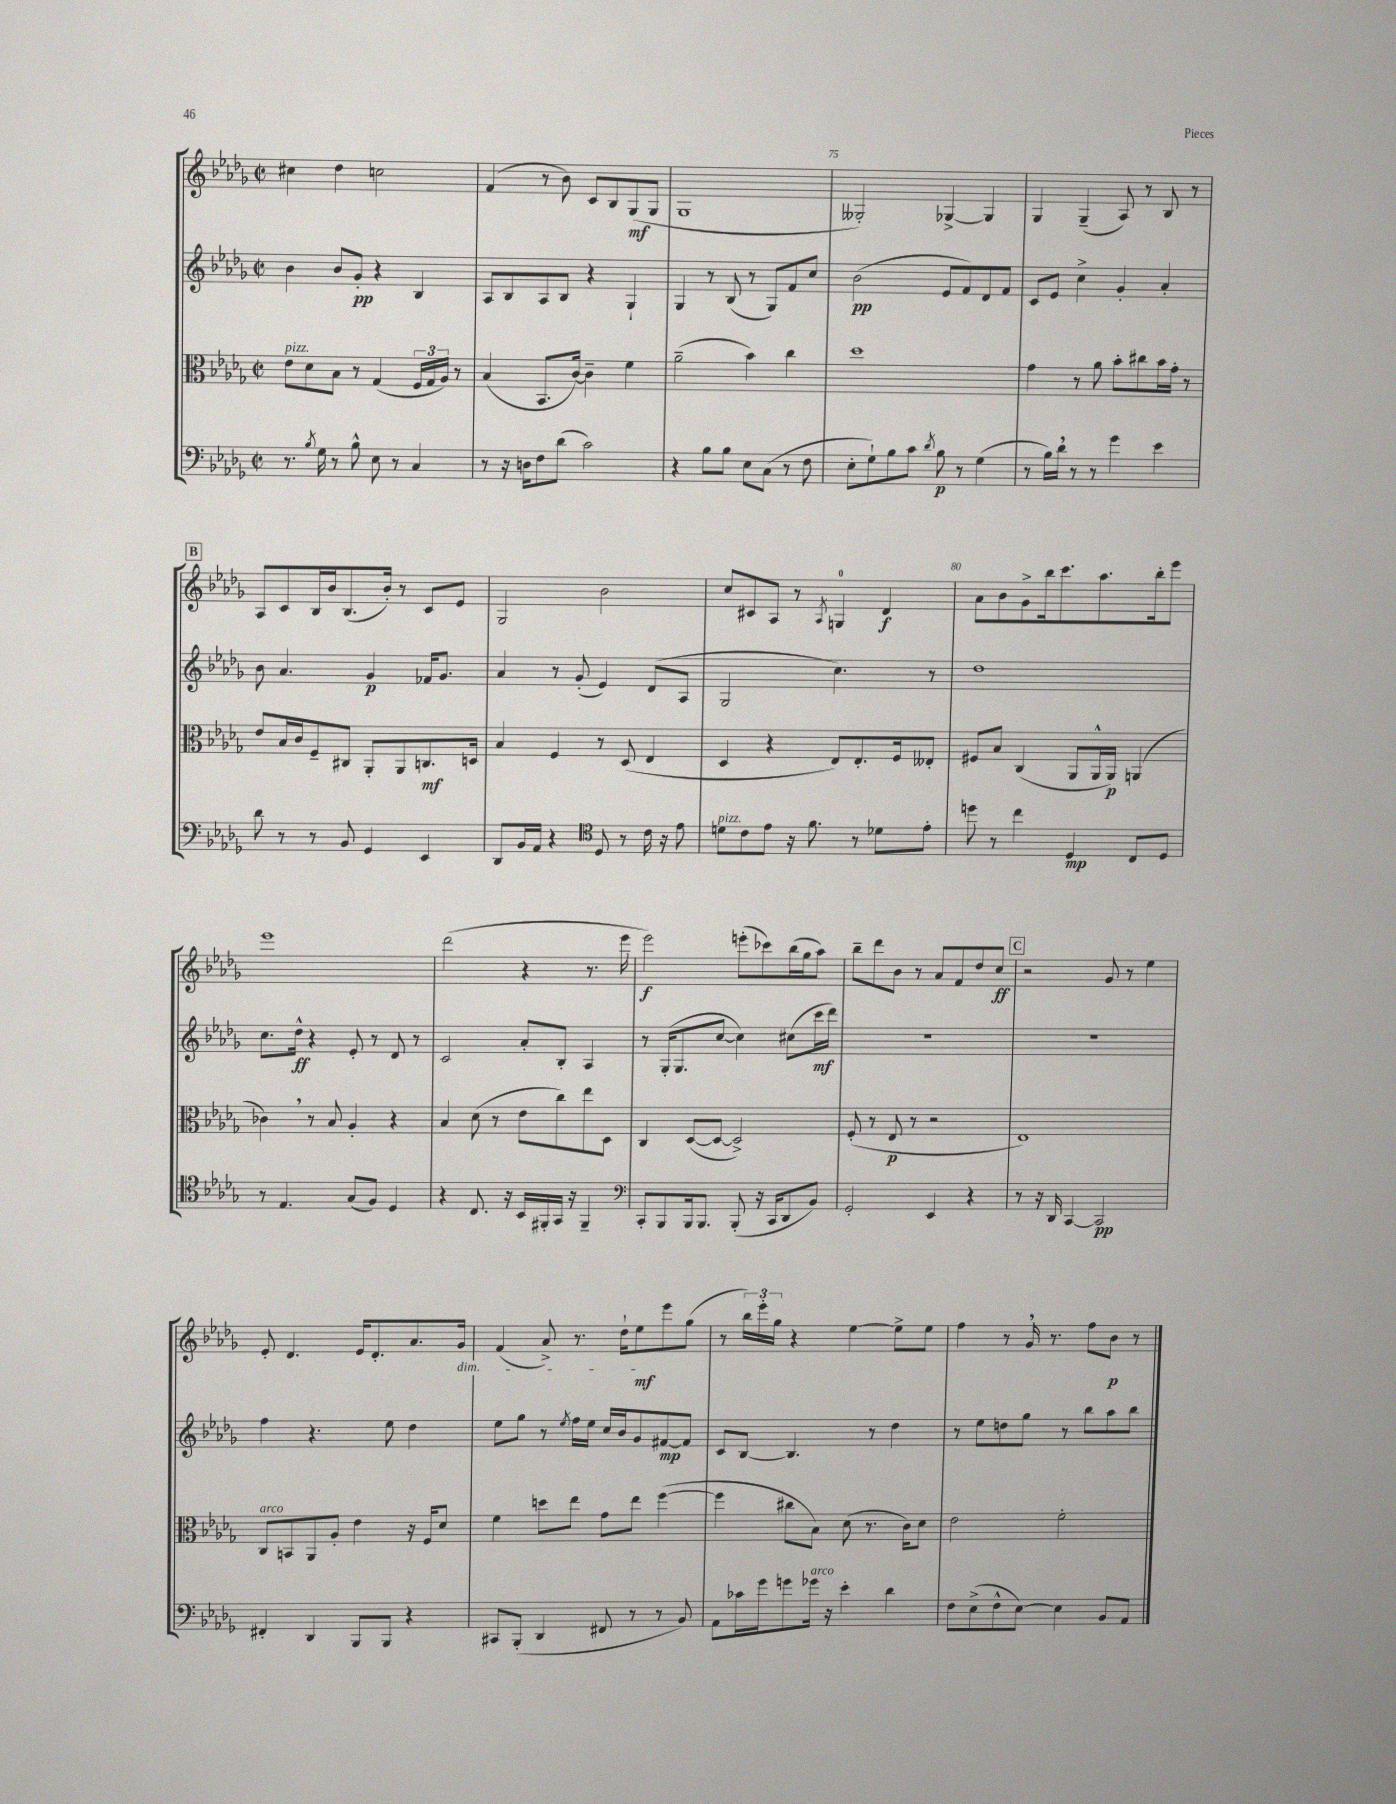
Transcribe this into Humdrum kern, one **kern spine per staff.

**kern	**kern	**kern	**kern
*staff4	*staff3	*staff2	*staff1
*clefF4	*clefC3	*clefG2	*clefG2
*k[b-e-a-d-g-]	*k[b-e-a-d-g-]	*k[b-e-a-d-g-]	*k[b-e-a-d-g-]
*M2/2	*M2/2	*M2/2	*M2/2
*met(c|)	*met(c|)	*met(c|)	*met(c|)
8.r	8e-	4b-	4cc#
.	8d-	.	.
8qB-	.	.	.
16G-	.	.	.
8r	8B-	8b-	4dd-
8B-^^	8r	8g-'	.
8E-	(4G-	4r	2cc
8r	.	.	.
4C	24F	4B-	.
.	24G-	.	.
.	24A-)	.	.
.	8r	.	.
=	=	=	=
8r	(4B-	8A-	(4f
16r	.	8B-	.
16D	.	.	.
8F	8.BB-	8A-	8r
(8d-	.	8B-	8b-)
.	[16c)	.	.
2c)	4c~]	4r	8c
.	.	.	8B-
.	4f	4G-`	(8G-
.	.	.	8G-
=	=	=	=
4r	(2a-~	4G-	1G-
8B-	.	8r	.
8B-	.	(8B-	.
8E-	4b-)	8r	.
(8C	.	8G-)	.
8r	4cc	8f	.
8F	.	8cc	.
=	=	=	=
8E-'	1dd-	(2b-	2G--')
8G-`)	.	.	.
8B-	.	.	.
8c	.	.	.
8qd-	.	.	.
8B-	.	8e-	[4G-^
8r	.	8f)	.
(4G-	.	8d-	4G-]
.	.	8f	.
=	=	=	=
8r	4g-	8c	4G-
16B-)	.	8e-	.
16d-	.	.	.
8r	8r	4cc^	(4G-~
8r	8a-	.	.
4g-	8b-'	4g-'	8A-)
.	8cc#	.	8r
4e-	16b-	4a-'	8B-
.	16g-'	.	.
.	8r	.	8r
=	=	=	=
8d-	8e-	8b-	8A-
8r	16B-	4.a-	8c
.	16c	.	.
8r	8F~	.	16B-
.	.	.	16b-
8BB-	8C#	.	(8.B-
4GG-	8AA-'	4g-	.
.	.	.	16b-')
.	8AA-	.	8r
4EE-	8.C	16f-	8c
.	.	8.g-	.
.	.	.	8e-
.	16D	.	.
=	=	=	=
8DD-	4B-	4a-	2G-
16BB-	.	.	.
16AA-	.	.	.
4r	4F	8r	.
.	.	(8g-'	.
*clefC4	*	*	*
8D-	8r	4e-)	2b-
8r	(8D-	.	.
16c	4E-	(8d-	.
16r	.	.	.
8e-	.	8A-	.
=	=	=	=
8d	4D-	2G-	8cc
8c	.	.	8c#
8e-	4r	.	8A-
16r	.	.	8r
8.f	.	.	.
.	.	.	8qA-
.	8E-)	4.cc)	4G
8r	8.E-'	.	.
8d-	.	.	4d-
.	16F	.	.
8e-'	8E--'	8r	.
=	=	=	=
8dd	8F#	1dd-	8a-
8r	8B-	.	8b-
4cc	(4C	.	8g-^
.	.	.	16bb-
.	.	.	8.ccc
4D-	8AA-	.	.
.	16AA-^^	.	8.aa-
.	16AA-)	.	.
8C	(4AA	.	.
.	.	.	16bb-'
8D-	.	.	8eee-
=	=	=	=
8r	4c-)	8.cc	1eee-
4.E-	.	.	.
.	.	16dd-^^	.
.	8r	4r	.
.	8B-	.	.
(8G-	4A-'	8e-'	.
8F)	.	8r	.
4D-	4r	8d-	.
.	.	8r	.
=	=	=	=
4r	4B-	2c	(2ddd-
8.C	(8d-	.	.
.	8r	.	.
16r	.	.	.
16BB-	8e-	8a-'	4r
16FF#'	.	.	.
16GG-	8cc)	8B-'	.
16r	.	.	.
4FF#~	8ee-	4A-	8.r
.	8D-	.	.
.	.	.	16eee-
=	=	=	=
*clefF4	*	*	*
8CC'	4C	8r	2eee-)
8BBB-	.	(16G-'	.
.	.	8.G-	.
16BBB-	([8D-	.	.
8.BBB-	.	.	.
.	8D-_	[8cc	.
(8BBB-'	2D-^])	4cc])	(8eee'
16r	.	.	8ccc-)
16CC	.	.	.
8DD-	.	(8cc#	(16bb-
.	.	.	16gg-
8BB-)	.	16ccc	8aa-)
.	.	16ddd-)	.
=	=	=	=
2GG-'	(8F'	1r	8bb-~
.	8r	.	8ddd-
.	8E-	.	8b-
.	8r	.	8r
4EE-	2r	.	8a-
.	.	.	8f
4r	.	.	8dd-
.	.	.	8cc
=	=	=	=
8r	1E-)	1r	2r
16r	.	.	.
16DD-	.	.	.
[4CC	.	.	.
2CC]	.	.	8g-
.	.	.	8r
.	.	.	4ee-
=	=	=	=
4FF#'	8C	4ff	8e-'
.	8BB	.	4.d-
4DD-	8AA-	4.r	.
.	8A-'	.	.
8BBB-	4e-	.	16e-
.	.	.	8.d-'
8BBB-	.	8ee-	.
4r	16r	4dd-	8.a-
.	16F	.	.
.	8d-	.	.
.	.	.	16g-
=	=	=	=
8CC#	4f	8ee-	(4f
(8BBB-'	.	8gg-	.
4DD-	8dd	8r	8a-^)
.	.	8qee-	.
.	8ee-	16ff	8.r
.	.	16ee-	.
8FF#	8g-	16cc	.
.	.	16b-	16dd-`
8r	8ee-	8g-	8ee-
8r	([4ff	[8f#	8eee-
8BB-)	.	8f#]	(8gg-
=	=	=	=
8AA-	4ff]	8c	8r
16c-	.	[8B-	24bb-)
.	.	.	24eee-'
16g-	.	.	.
.	.	.	24gg-
8g	8cc#	4.B-]	4r
16g-	8B-)	.	.
16r	.	.	.
4e-'	(8d-	.	[4ee-
.	8.r	8r	.
4d-	.	4dd-	8ee-^]
.	16c)	.	.
.	8d-	.	8ee-
=	=	=	=
8F	2e-	8r	4ff
(8E-^	.	8ee-	.
8F^^	.	8dd	8r
[8E-)	.	8gg-	16g-
.	.	.	8.r
4E-]	2f'	8r	.
.	.	8bb-	8ff
8BB-	.	8aa-	8b-
8AA-	.	8bb-	8r
==	==	==	==
*-	*-	*-	*-
